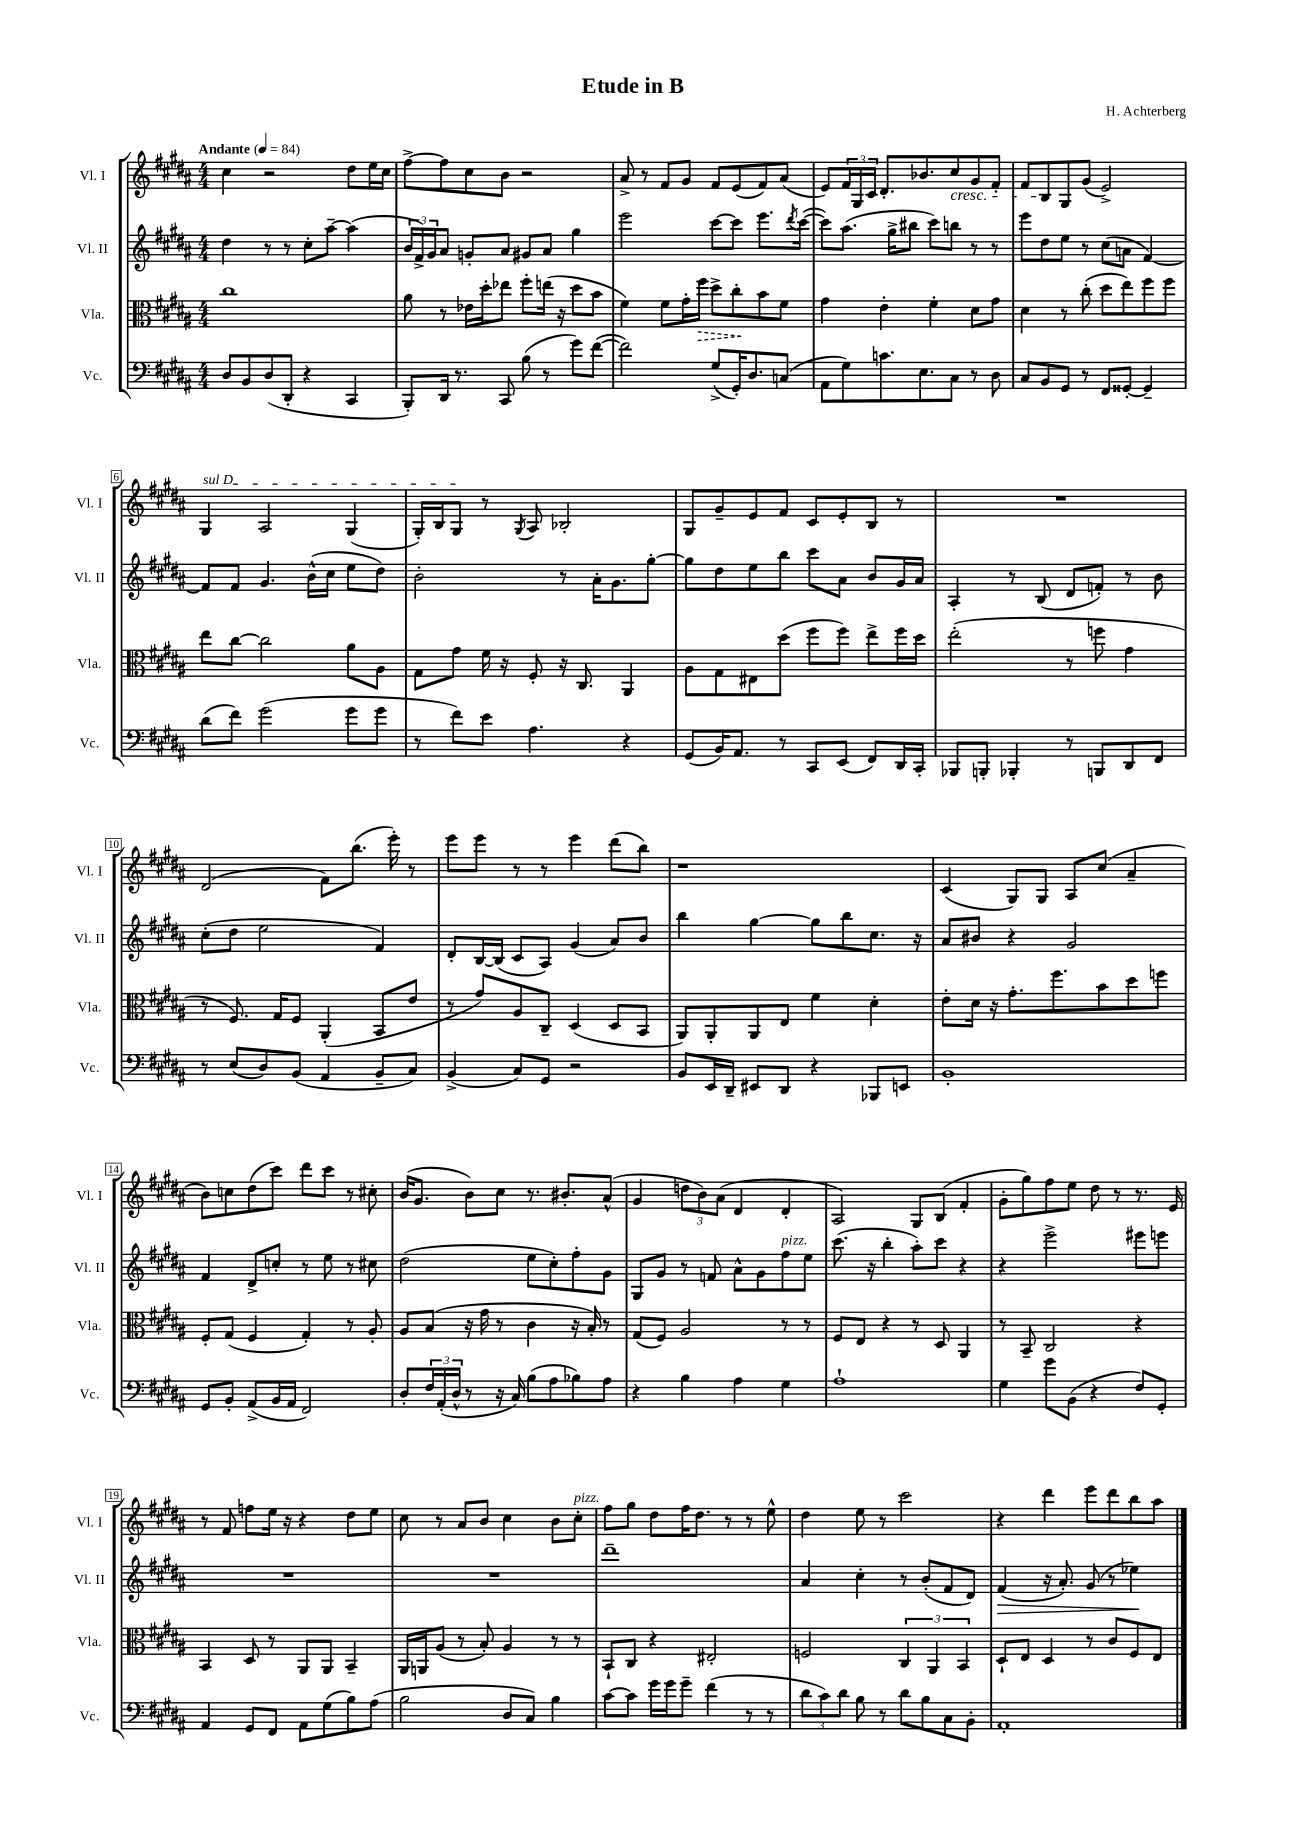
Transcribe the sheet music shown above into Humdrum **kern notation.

**kern	**kern	**kern	**kern
*staff4	*staff3	*staff2	*staff1
*clefF4	*clefC3	*clefG2	*clefG2
*k[f#c#g#d#a#]	*k[f#c#g#d#a#]	*k[f#c#g#d#a#]	*k[f#c#g#d#a#]
*M4/4	*M4/4	*M4/4	*M4/4
*MM84	*MM84	*MM84	*MM84
8D#	1cc#	4dd#	4cc#
8BB	.	.	.
(8D#	.	8r	2r
8DD#'	.	8r	.
4r	.	8cc#'	.
.	.	[8aa#~	.
4CC#	.	(4aa#]	8dd#
.	.	.	16ee
.	.	.	16cc#
=	=	=	=
8BBB')	8a#	24b	[8ff#^
.	.	24f#^)	.
.	.	24g#	.
16DD#	8r	8a#	8ff#]
8.r	.	.	.
.	16e-	8g'	8cc#
.	16dd#'	.	.
8CC#	8ee-	8a#	8b
(8B	8ff#'	8g#	2r
8r	(16ee	8a#	.
.	16r	.	.
8g#)	8dd#	4gg#	.
([8f#	8b	.	.
=	=	=	=
2f#])	4f#)	2eee	8a#^
.	.	.	8r
.	8f#	.	8f#
.	16g#'	.	8g#
.	16ff#	.	.
(8G#^	8dd#^	[8ccc#	8f#
16GG#')	8cc#'	8ccc#]	(8e
8.D#	.	.	.
.	8b	8.eee	8f#)
(8C	8f#	.	(8a#
.	.	8qddd#	.
.	.	([16ccc#	.
=	=	=	=
8AA#	4g#	8ccc#])	8e)
8G#)	.	(8.aa#	24f#
.	.	.	24G#
.	.	.	24c#
8.c	4e'	.	8.d#'
.	.	16gg#^	.
.	.	8bb#	.
8.E	.	.	8.b-
.	4f#'	8ccc#)	.
8C#	.	8bb	8cc#
8r	8d#	8r	8g#
8D#	8g#	8r	8f#'
=	=	=	=
8C#	4d#	8eee	8f#
8BB	.	8dd#	8B
8GG#	8r	8ee	8G#
8r	(8cc#'	8r	(8g#
8FF#	8dd#	(8cc#	2e^)
[8GG##'	8ee)	8a	.
4GG##~]	8ff#	[4f#)	.
.	8ff#	.	.
=	=	=	=
(8d#	8ee	8f#]	4G#
8f#)	[8cc#	8f#	.
(2g#	2cc#]	4.g#	2A#
.	.	(16b^^	.
.	.	16cc#	.
8g#	8a#	8ee	(4G#
8g#	8A#	8dd#)	.
=	=	=	=
8r	8G#	2b'	16G#')
.	.	.	16B
8f#)	8g#	.	8G#
8e	16f#	.	8r
.	16r	.	.
.	.	.	8qG#
4.A#	8F#'	.	8A#
.	16r	8r	2B-'
.	8.C#	.	.
.	.	16a#'	.
.	.	8.g#	.
4r	4AA#	.	.
.	.	[8gg#'	.
=	=	=	=
(8GG#	8A#	8gg#]	8G#
16BB)	8G#	8dd#	8g#~
8.AA#	.	.	.
.	8E#	8ee	8e
8r	(8dd#	8bb	8f#
8CC#	8ff#	8ccc#	8c#
(8EE	8ff#)	8a#	8e'
8FF#)	8ee^	8b	8B
16DD#	16ff#	16g#	8r
16CC#'	16dd#	16a#	.
=	=	=	=
8BBB-	(2ee'	4A#'	1r
8BBB'	.	.	.
4BBB-'	.	8r	.
.	.	(8B	.
8r	8r	8d#	.
8BBB	8ff	8f')	.
8DD#	4g#	8r	.
8FF#	.	8b	.
=	=	=	=
8r	8r	(8cc#'	(2d#
(8E	8.F#)	8dd#	.
8D#)	.	2ee	.
.	16G#	.	.
(8BB	8F#	.	.
4AA#	(4AA#'	.	8f#)
.	.	.	(8.bb
8BB~	8BB	4f#)	.
.	.	.	16eee')
8C#)	8e	.	8r
=	=	=	=
(4BB^	8r	8d#'	8eee
.	8g#)	[16B	8eee
.	.	(16B]	.
8C#)	8A#	8c#	8r
8GG#	8C#~	8A#)	8r
2r	(4D#	(4g#	4eee
.	8D#	8a#)	(8ddd#
.	8BB	8b	8bb)
=	=	=	=
8BB	8AA#)	4bb	1r
16EE	8AA#'	.	.
16DD#~	.	.	.
8EE#	8AA#	[4gg#	.
8DD#	8E	.	.
4r	4f#	8gg#]	.
.	.	8bb	.
8BBB-	4d#'	8.cc#	.
8EE	.	.	.
.	.	16r	.
=	=	=	=
1BB'	8e'	8a#	(4c#
.	16d#	8b#	.
.	16r	.	.
.	8.g#'	4r	8G#)
.	.	.	8G#
.	8.ff#	.	.
.	.	2g#	8A#
.	8b	.	(8cc#
.	8dd#	.	4a#~
.	8ff	.	.
=	=	=	=
8GG#	8F#'	4f#	8b)
8BB'	(8G#	.	8cc
(8AA#^	4F#	8d#^	(8dd#
16BB	.	8cc'	8ccc#)
16AA#	.	.	.
2FF#)	4G#')	8r	8ddd#
.	.	8ee	8ccc#
.	8r	8r	8r
.	8A#'	8cc#	8cc#'
=	=	=	=
8D#'	8A#	(2dd#	(16b
.	.	.	8.g#
24F#	(8B	.	.
(24AA#'	.	.	.
24D#^^	.	.	.
8r	16r	.	8b)
.	16g#	.	.
16r	8r	.	8cc#
16C#)	.	.	.
(8B	4c#	8ee	8.r
8A#	.	8cc#')	.
.	.	.	8.b#'
8B-)	16r	8ff#'	.
.	16B')	.	.
8A#	8r	8g#	(8a#^^
=	=	=	=
4r	(8G#	8G#	4g#
.	8F#)	8g#	.
4B	2A#	8r	12dd
.	.	.	12b)
.	.	8f	.
.	.	.	(12a#
4A#	.	8a#^^	4d#
.	.	8g#	.
4G#	8r	8ff#	4d#'
.	8r	8ee	.
=	=	=	=
1A#`	8F#	(8.ccc#	2A#)
.	8E	.	.
.	.	16r	.
.	4r	4bb'	.
.	8r	8aa#')	8G#
.	8D#	8ccc#	(8B
.	4AA#	4r	4f#'
=	=	=	=
4G#	8r	4r	8g#'
.	8BB~	.	8gg#)
8g#	2C#	2eee^	8ff#
(8BB	.	.	8ee
4r	.	.	8dd#
.	.	.	8r
8F#)	4r	8eee#	8.r
8GG#'	.	8eee	.
.	.	.	16e
=	=	=	=
4AA#	4BB	1r	8r
.	.	.	8f#
8GG#	8D#	.	8ff
8FF#	8r	.	16ee
.	.	.	16r
8AA#	8AA#	.	4r
(8G#	8AA#	.	.
8B)	4BB~	.	8dd#
(8A#	.	.	8ee
=	=	=	=
2B	16AA#	1r	8cc#
.	16AA	.	.
.	(8A#	.	8r
.	8r	.	8a#
.	8B')	.	8b
8D#	4A#	.	4cc#
8C#)	.	.	.
4B	8r	.	8b
.	8r	.	8cc#'
=	=	=	=
[8c#	8BB`	1ddd#~	8ff#
8c#]	8C#	.	8gg#
16g#	4r	.	8dd#
16g#	.	.	.
8g#~	.	.	16ff#
.	.	.	8.dd#
(4f#	2E#'	.	.
.	.	.	8r
8r	.	.	8r
8r	.	.	8ee^^
=	=	=	=
12d#	2F	4a#	4dd#
12c#)	.	.	.
12d#	.	.	.
8B	.	4cc#'	8ee
8r	.	.	8r
8d#	6C#	8r	2ccc#
8B	.	(8b'	.
.	6AA#	.	.
8C#	.	8f#	.
.	6BB	.	.
8BB'	.	8d#)	.
=	=	=	=
1AA#'	8D#`	(4f#	4r
.	8E	.	.
.	4D#	16r	4ddd#
.	.	8.a#')	.
.	8r	(8g#	8eee
.	8c#	8r	8ddd#
.	8F#	4ee-)	8bb
.	8E	.	8aa#
==	==	==	==
*-	*-	*-	*-
